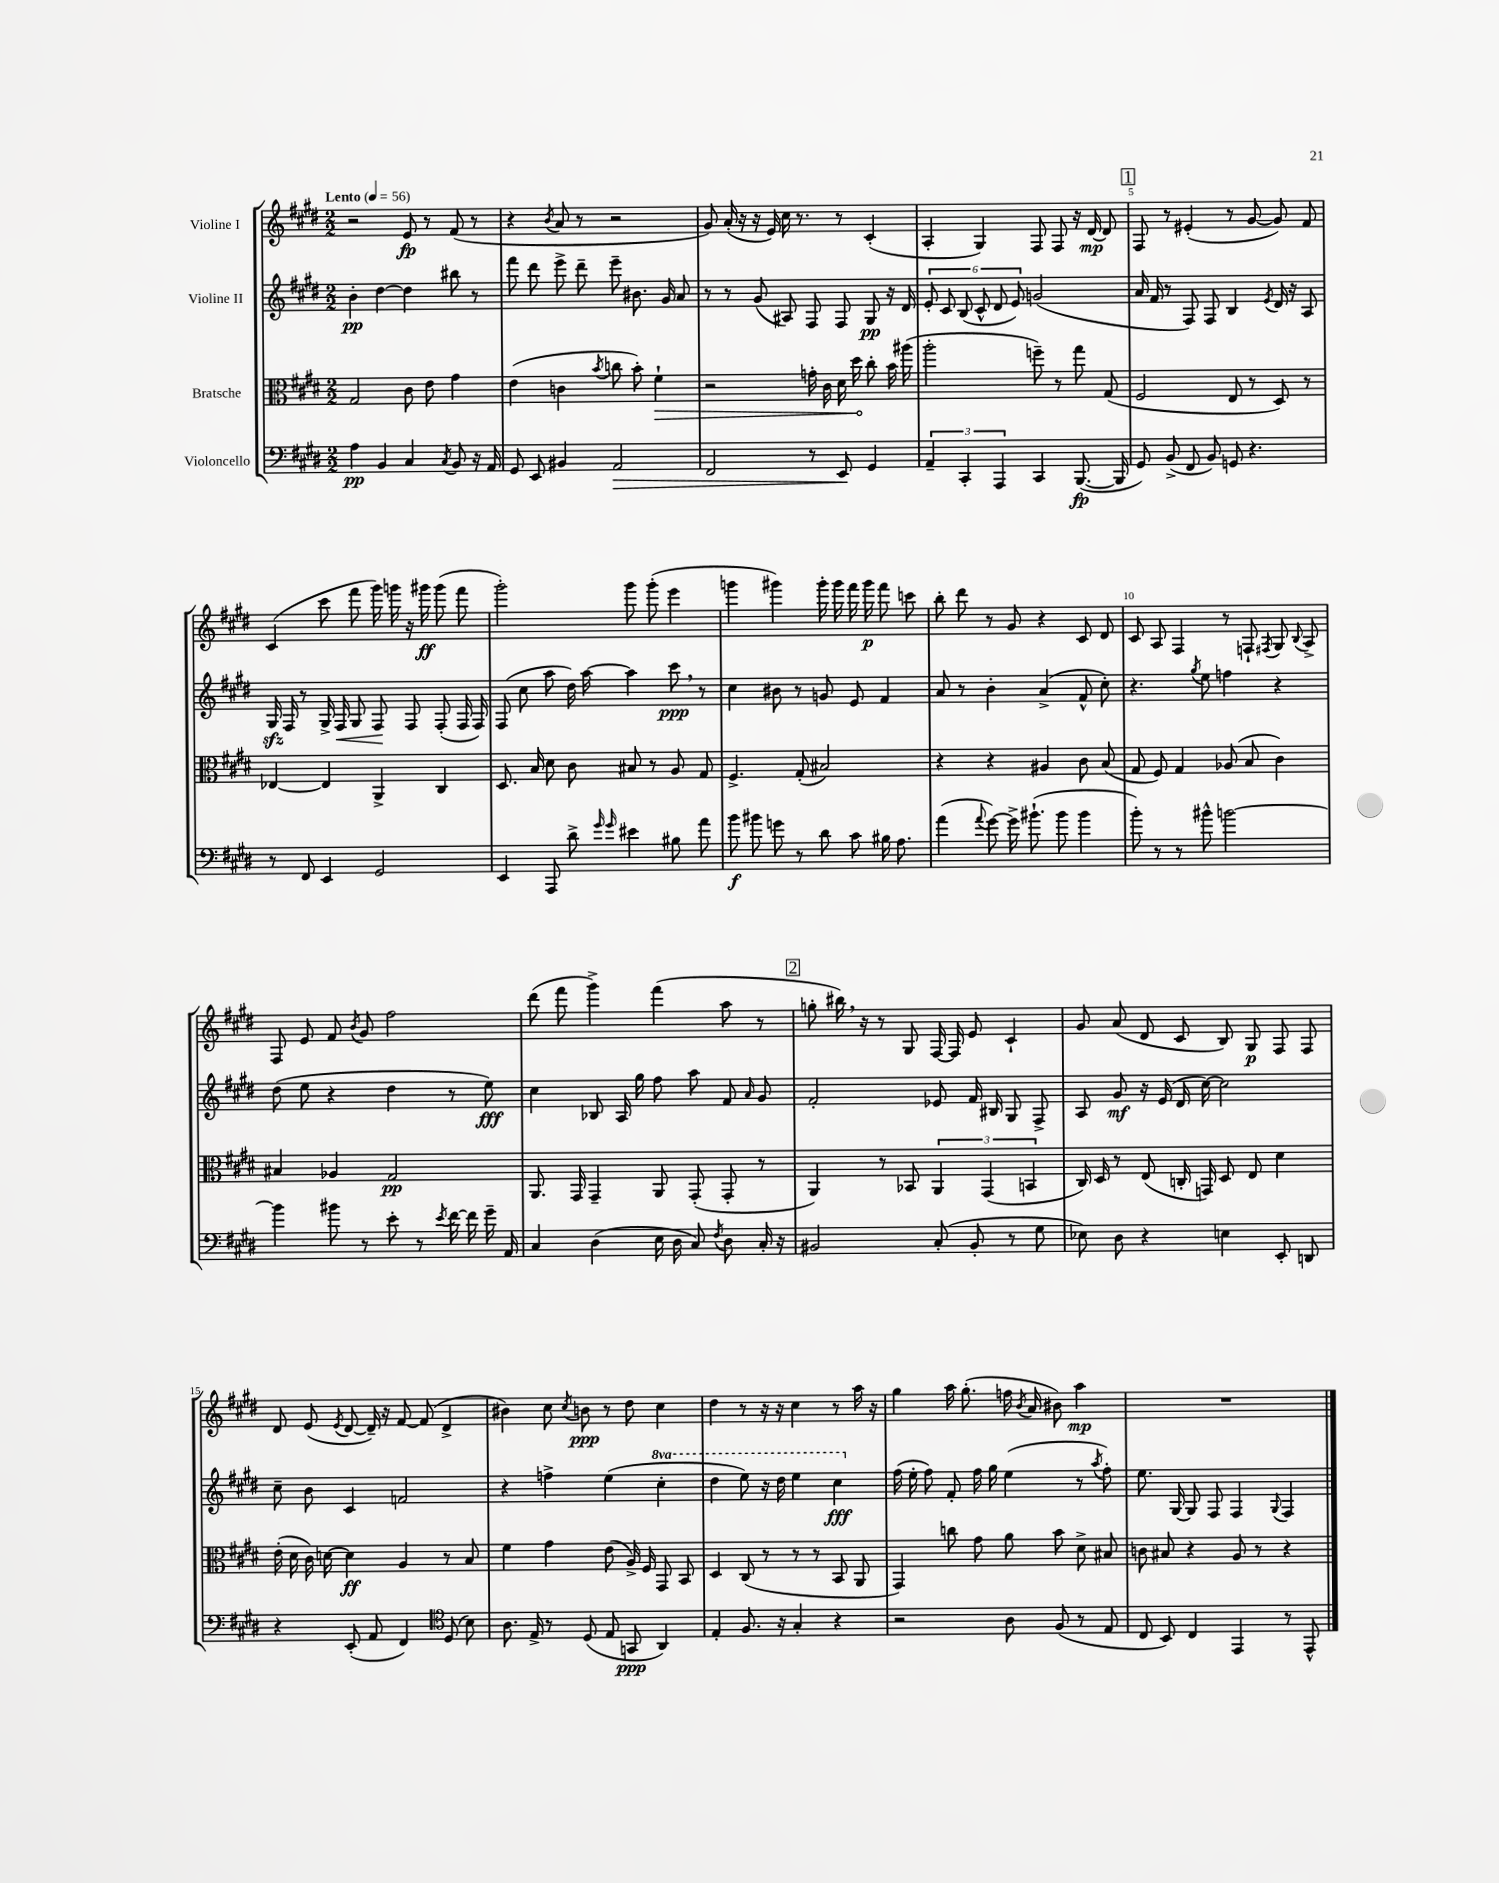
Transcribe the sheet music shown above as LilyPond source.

<<
\new StaffGroup <<
\new Staff = "s0" \with { instrumentName = "Violine I" } {
    \clef treble \key e \major \numericTimeSignature \time 2/2 \tempo "Lento" 4 = 56
    \autoBeamOff r2 e'8\fp r8 fis'8( r8 |
    r4 \acciaccatura { b'8 } a'8 r8 r2 |
    gis'8) a'16-.( r16 r16 e'16) cis''16 r8. r8 cis'4-.( |
    a4-. gis4) fis8 fis8 r16 dis'16~\mp dis'8 |
    \mark \markup { \box "1" } fis8 r8 eis'4-.( r8 gis'8~ gis'8) fis'8 |
    cis'4( cis'''8 fis'''8 gis'''16) g'''16 r16 gis'''16\ff gis'''8( fis'''8 |
    gis'''2-.) gis'''8 gis'''8-.( e'''4 |
    g'''4 gis'''4) gis'''16-. gis'''16 fis'''16 gis'''16\p fis'''8 c'''8 |
    b''8-. dis'''8 r8 gis'8 r4 cis'8 dis'8 |
    cis'8 a8 fis4 r8 f8-! \acciaccatura { fis8 } gis8 \appoggiatura { b8 } a8-> |
    fis8 e'8 fis'8 \acciaccatura { b'8 } gis'8 fis''2 |
    dis'''8( fis'''8 gis'''4->) fis'''4( a''8 r8 |
    \mark \markup { \box "2" } g''8-. bis''16) \breathe r16 r8 gis8 fis16~ fis16 e'8 cis'4-! |
    gis'8 a'8( dis'8 cis'8 b8) gis8\p fis8 fis8 |
    dis'8 e'8( \acciaccatura { e'8 } dis'8~ dis'16--) r16 fis'8~ fis'8( dis'4-> |
    bis'4) cis''8 \acciaccatura { cis''8 } b'8\ppp r8 dis''8 cis''4 |
    dis''4 r8 r16 r16 cis''4 r8 a''16 r16 |
    gis''4 a''16 gis''8.-.( f''16 \acciaccatura { b'8 } a'16 bis'8) a''4\mp |
    R1 \bar "|." |
}
\new Staff = "s1" \with { instrumentName = "Violine II" } {
    \clef treble \key e \major \numericTimeSignature \time 2/2 \set Staff.ottavationMarkups = #ottavation-simple-ordinals
    \autoBeamOff b'4-.\pp dis''4~ dis''4 bis''8 r8 |
    fis'''8 dis'''8 e'''8-> dis'''8-- e'''8-- bis'8. gis'16 a'8 |
    r8 r8 gis'8( ais8) fis8 fis8 gis8\pp r16 dis'16 |
    \tuplet 6/4 { e'8-. cis'8 b8( cis'8-^ dis'8 e'8) } g'2( |
    \mark \markup { \box "1" } a'16 fis'16 r8 fis8) fis8 b4 \acciaccatura { e'8 } dis'16 r16 a8 |
    gis16\sfz fis16 r8 gis16-> fis16\< gis8 fis8\! fis8 fis8-.( fis16 fis16) |
    fis8( cis''8 a''8 dis''16) a''16~ a''4 cis'''8\ppp \breathe r8 |
    cis''4 bis'8 r8 g'8 e'8 fis'4 |
    a'8 r8 b'4-. a'4->( fis'8-^ cis''8-.) |
    r4. \acciaccatura { gis''8 } e''8 f''4 r4 |
    dis''8( e''8 r4 dis''4 r8 e''8\fff) |
    cis''4 bes8 a16 gis''16 fis''8 a''8 fis'8 \grace { a'16 } gis'8 |
    \mark \markup { \box "2" } fis'2-. ees'8 fis'16 bis16 gis8 fis8-> |
    a8 gis'8\mf r16 e'16( dis'16 cis''16~) cis''2 |
    cis''8-- b'8 cis'4 f'2 |
    r4 f''4-> e''4( \ottava #1 cis'''4-. |
    dis'''4 e'''8) r16 dis'''16 e'''4 cis'''4\fff \ottava #0 |
    fis''16( e''16-. fis''8) fis'8-. fis''16 gis''16 e''4( r8 \acciaccatura { a''8 } fis''8-.) |
    e''8. gis16~ gis8 fis8 fis4 \appoggiatura { gis8 } fis4 \bar "|." |
}
\new Staff = "s2" \with { instrumentName = "Bratsche" } {
    \clef alto \key e \major \numericTimeSignature \time 2/2
    \autoBeamOff gis2 cis'8 e'8 gis'4 |
    e'4( c'4 \acciaccatura { b'8 } c''8 b'8-.) \once \override Hairpin.circled-tip = ##t fis'4-!\> |
    r2 g'16-. cis'16 dis'16 dis''16\! cis''8-. b'16 ais''16( |
    a''2-. f''8--) r8 gis''8 gis8( |
    \mark \markup { \box "1" } fis2 e8 r8 dis8) r8 |
    ees4~ ees4 a,4-> cis4 |
    dis8. b16 dis'8 cis'8 bis8 r8 a8 gis8 |
    fis4.-> gis8-.( bis2) |
    r4 r4 ais4 cis'8 b8( |
    gis8 fis8) gis4 aes8( b8 cis'4) |
    bis4 aes4 gis2\pp |
    a,8. gis,16 gis,4-- a,8 gis,8-.( gis,8-. r8 |
    \mark \markup { \box "2" } a,4) r8 bes,8 \tuplet 3/2 { a,4 gis,4( b,4 } |
    cis16) dis16 r8 e8( c16-. g,16) dis8 e8 dis'4 |
    e'16-.( dis'16 cis'16) d'16~ d'4\ff a4 r8 b8 |
    fis'4 gis'4 e'8( a16->) fis16 gis,8 b,8 |
    dis4 cis8( r8 r8 r8 b,8 a,8 |
    gis,4) c''8 gis'8 a'8 b'8 dis'8-> bis8 |
    c'8 bis8 r4 a8 r8 r4 \bar "|." |
}
\new Staff = "s3" \with { instrumentName = "Violoncello" } {
    \clef bass \key e \major \numericTimeSignature \time 2/2
    \autoBeamOff a4\pp b,4 cis4 \acciaccatura { cis8 } b,8 r16 a,16 |
    gis,8 e,8 bis,4 a,2\> |
    fis,2 r8 e,8\! gis,4 |
    \tuplet 3/2 { a,4-- cis,4-. a,,4 } cis,4 b,,8.~\fp( b,,16 |
    \mark \markup { \box "1" } gis,8) b,8->( fis,8 b,8) g,8 r4. |
    r8 fis,8 e,4 gis,2 |
    e,4 a,,8 dis'8-> \grace { gis'16 gis'16 } eis'4 bis8 a'8 |
    b'8\f bis'8 g'8 r8 dis'8 cis'8 bis16 a8. |
    a'4( \appoggiatura { a'8 } gis'8~) gis'16-> bis'8.-!( bis'8 bis'4 |
    b'8-.) r8 r8 bis'8-^ b'2~ |
    b'4 bis'8 r8 e'8-. r8 \acciaccatura { e'8 } fis'16~ fis'16 gis'16-- a,16 |
    cis4 dis4( e16 dis16 cis8) \acciaccatura { fis8 } dis8 cis16-. r16 |
    \mark \markup { \box "2" } bis,2 cis8-.( bis,8-. r8 gis8 |
    ees8) dis8 r4 e4 e,8-. d,8 |
    r4 e,8-.( a,8 fis,4) \clef tenor dis8( b8) |
    a8. e16-> r8 dis8( e8 g,8\ppp a,4) |
    e4-. fis8. r16 gis4-. r4 |
    r2 a8 fis8( r8 e8 |
    cis8 b,8) cis4 e,4 r8 e,8-^ \bar "|." |
}
>>
>>
\layout { \context { \Score \override BarNumber.break-visibility = ##(#f #t #t) barNumberVisibility = #(every-nth-bar-number-visible 5) } }
